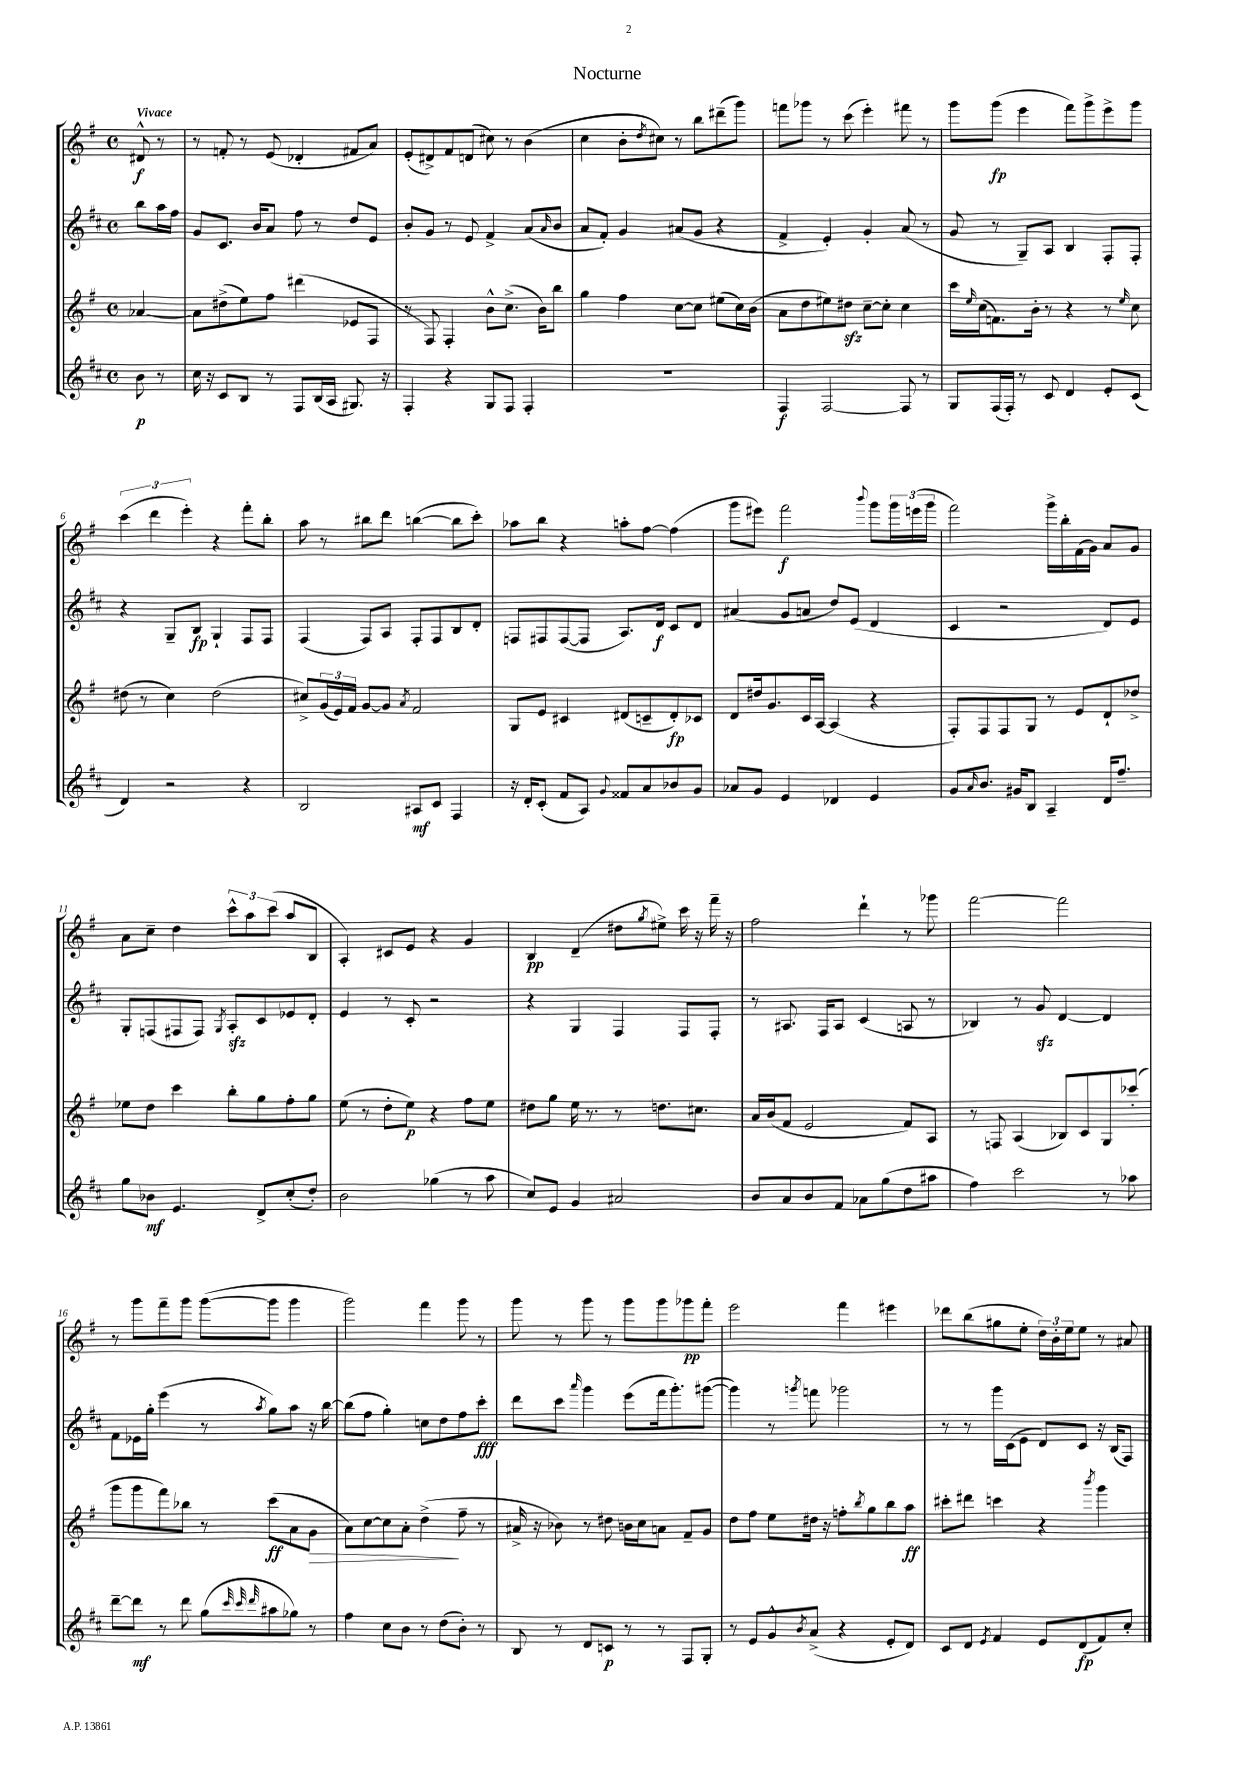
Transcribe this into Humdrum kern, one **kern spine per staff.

**kern	**kern	**kern	**kern
*staff4	*staff3	*staff2	*staff1
*clefG2	*clefG2	*clefG2	*clefG2
*k[f#c#]	*k[f#]	*k[f#c#]	*k[f#]
*M4/4	*M4/4	*M4/4	*M4/4
*met(c)	*met(c)	*met(c)	*met(c)
8b	[4a-	8bb	8d#^^
8r	.	16aa	8r
.	.	16ff#	.
=	=	=	=
16cc#	8a-]	8g	8r
16r	.	.	.
8c#	(8dd#^	8.c#	8f'
8B	8ee)	.	8r
.	.	16b	.
8r	8ff#	8a	(8e
8F#	(4ddd#	8ff#	4d-'
(16B	.	8r	.
16A	.	.	.
8.G#)	8e-	8dd	8f#
.	8F#	8e	8a)
16r	.	.	.
=	=	=	=
4F#'	8r	8b'	(8e'
.	8F#)	8g	8d#^)
4r	4F#'	8r	8f#
.	.	8e	(8d
8G	8b^^	4f#^	8cc#)
8F#	(8.cc^	.	8r
4F#'	.	(8a	(4b
.	16b)	.	.
.	.	16qqa	.
.	8bb	8b	.
=	=	=	=
1r	4gg	8a	4cc
.	.	8f#')	.
.	4ff#	4g	8b'
.	.	.	8qdd
.	.	.	8cc#)
.	[8cc	(8a#	8r
.	8cc]	8g	8bb
.	(8ee#	4r	(8ddd#~
.	16cc)	.	8ggg)
.	(16b	.	.
=	=	=	=
4F#	8a	4f#^	8fff
.	8dd	.	8ggg-
[2F#	8ee#)	4e')	8r
.	8dd#	.	(8ccc
.	[8cc~	4g'	4eee')
.	8cc']	.	.
8F#]	4cc	(8a	8fff#
8r	.	8r	8r
=	=	=	=
8G	16ccc	8g	8ggg
.	16qqee	.	.
.	(16cc	.	.
(16F#	8.f)	8r	(8ggg
16F#')	.	.	.
8r	.	8G~)	4eee
.	16b'	.	.
8c#	8r	8A	.
4d	4r	4B	8fff#)
.	.	.	8ggg^
8e'	8r	8F#'	8eee^
.	16qqee	.	.
(8c#	8cc	8F#'	8ggg
=	=	=	=
4d)	(8dd#	4r	(6ccc
.	8r	.	.
.	.	.	6ddd
2r	4cc)	8G~	.
.	.	.	6eee')
.	.	8B	.
.	(2dd#	4G`	4r
4r	.	8F#	8fff#'
.	.	8F#	8bb'
=	=	=	=
2B	8cc#^)	(4F#	8aa
.	(24g	.	8r
.	24e)	.	.
.	24f#	.	.
.	[8g	8F#)	8bb#
.	8g]	8A	8ddd
.	8qa	.	.
8A#	2f#	8F#'	([4bb
8c#	.	8F#	.
4F#	.	8B	8bb]
.	.	8d'	8ccc')
=	=	=	=
16r	8G	8F	8aa-
16d'	.	.	.
(8c#'	8e	8F#	8bb
8f#	4c#	([8F#	4r
8A)	.	8F#]	.
8qqg	.	.	.
8f##	(8d#	8.A)	8aa'
8a	8c~	.	[8ff#
.	.	16d	.
8b-	8d#')	8c#	(4ff#]
8g	8c-	8d	.
=	=	=	=
8a-	8d	(4a#	8ggg
8g	16dd#	.	8eee#)
.	8.g	.	.
4e	.	8g	2fff#
.	16c	8a	.
.	[16A	.	.
4d-	(4A]	8dd)	.
.	.	(8e	.
.	.	.	8qqbbb
4e	4r	4d	8ggg
.	.	.	24ggg
.	.	.	(24eee
.	.	.	24ggg
=	=	=	=
8g	8F#')	4c#	2fff#)
16qqa	.	.	.
8.b	8F#	.	.
.	8F#	2r	.
16g#	.	.	.
8B	8G	.	.
4A~	8r	.	16ggg^
.	.	.	16bb'
.	8e	.	(16f#
.	.	.	16g)
16d	8d`	8d)	8a
8.ff#~	.	.	.
.	8dd-^	8e	8g
=	=	=	=
8gg	8ee-	8G'	8a
8b-	8dd	(8F	8cc~
4.e	4ccc	8F#	4dd
.	.	8F#)	.
.	.	8qG	.
.	8bb'	8A'	12ccc^^
.	.	.	12aa
8d^	8gg	8c#	.
.	.	.	(12ccc
(8cc#'	8ff#'	8e-	8aa
8dd')	8gg	8d'	8B
=	=	=	=
2b	(8ee	4e	4A')
.	8r	.	.
.	8dd'	8r	8c#
.	8ee)	8c#'	8e
(4gg-	4r	2r	4r
8r	8ff#	.	4g
8aa	8ee	.	.
=	=	=	=
8cc#)	8dd#	4r	4B
8e	8gg	.	.
4g	16ee	4G	(4d~
.	8.r	.	.
2a#	8r	4F#	8dd#
.	.	.	8qgg
.	8.dd	.	8ee#^)
.	.	8F#	16ccc
.	8.cc#	.	16r
.	.	8F#'	16fff#~
.	.	.	16r
=	=	=	=
8b	16a	8r	2ff#
.	(16b	.	.
8a	8f#	8.A#	.
8b	2e	.	.
.	.	16F#	.
8f#	.	8A#	.
8a-	.	(4c#	4ddd`
(8gg	.	.	.
8dd	8f#)	8A	8r
8aa#	8A	8r	8ggg-
=	=	=	=
4ff#)	8r	4B-)	[2fff#
.	8F	.	.
2ccc#	(4A	8r	.
.	.	8g	.
.	8B-)	[4d	2fff#]
.	8c	.	.
8r	8G	4d]	.
8aa-	(8ccc-'	.	.
=	=	=	=
[8ddd~	8ggg	8f#	8r
8ddd]	8ggg	16e-	8ggg
.	.	16gg'	.
8r	8fff#)	(4eee	8fff#~
8ddd	8bb-	.	8ggg
(8gg	8r	8r	([8ggg
32qqccc#	.	.	.
32qqccc#	.	.	.
32qqddd	.	8qaa	.
8aa#	(8ccc	8gg)	8ggg]
8gg-)	8a	8aa	4ggg
8r	8g	16r	.
.	.	[16bb	.
=	=	=	=
4ff#	8a)	(8bb]	2ggg)
.	[8cc	8ff#	.
8cc#	8cc]	4gg')	.
8b	8a'	.	.
8r	(4dd^	8cc	4fff#
(8dd	.	8dd	.
8b')	8ff#~	8ff#	8ggg
8r	8r	8ccc#'	8r
=	=	=	=
8B	16a#^	8ddd	8ggg
.	16r	.	.
8r	8b-)	8ccc#	8r
.	.	16qqaaa	.
8d	8r	4ggg	8ggg
8c	8dd#	.	8r
8r	16b	(8eee	8ggg
.	16cc	.	.
8r	8a	16fff#	8ggg
.	.	8.ggg')	.
8F#	8f#~	.	8ggg-
8G'	8g	([8ggg#	8fff#'
=	=	=	=
8r	8dd	4ggg#])	2eee
8e	8ff#	.	.
8g^^	8ee	8r	.
8qb	.	8qggg	.
(8a^	16dd#	8fff	.
.	16r	.	.
4r	8ff'	2ggg-	4fff#
.	8qbb	.	.
.	8gg	.	.
8e'	8bb	.	4eee#
8d)	8aa	.	.
=	=	=	=
8c#	8ccc#'	8r	8ddd-
8d	8ddd#	8r	(8bb
8qe	.	.	.
4f#	4ccc	16ggg	8gg#
.	.	(16c#	.
.	.	8e	8ee'
8e	4r	8d)	24dd)
.	.	.	24b'
.	.	.	24ee
(8d	.	8c#	8ee
.	8qbbb	.	.
8f#)	4ggg	16r	8r
.	.	(16B	.
8cc#'	.	8F#)	8a#
==	==	==	==
*-	*-	*-	*-
